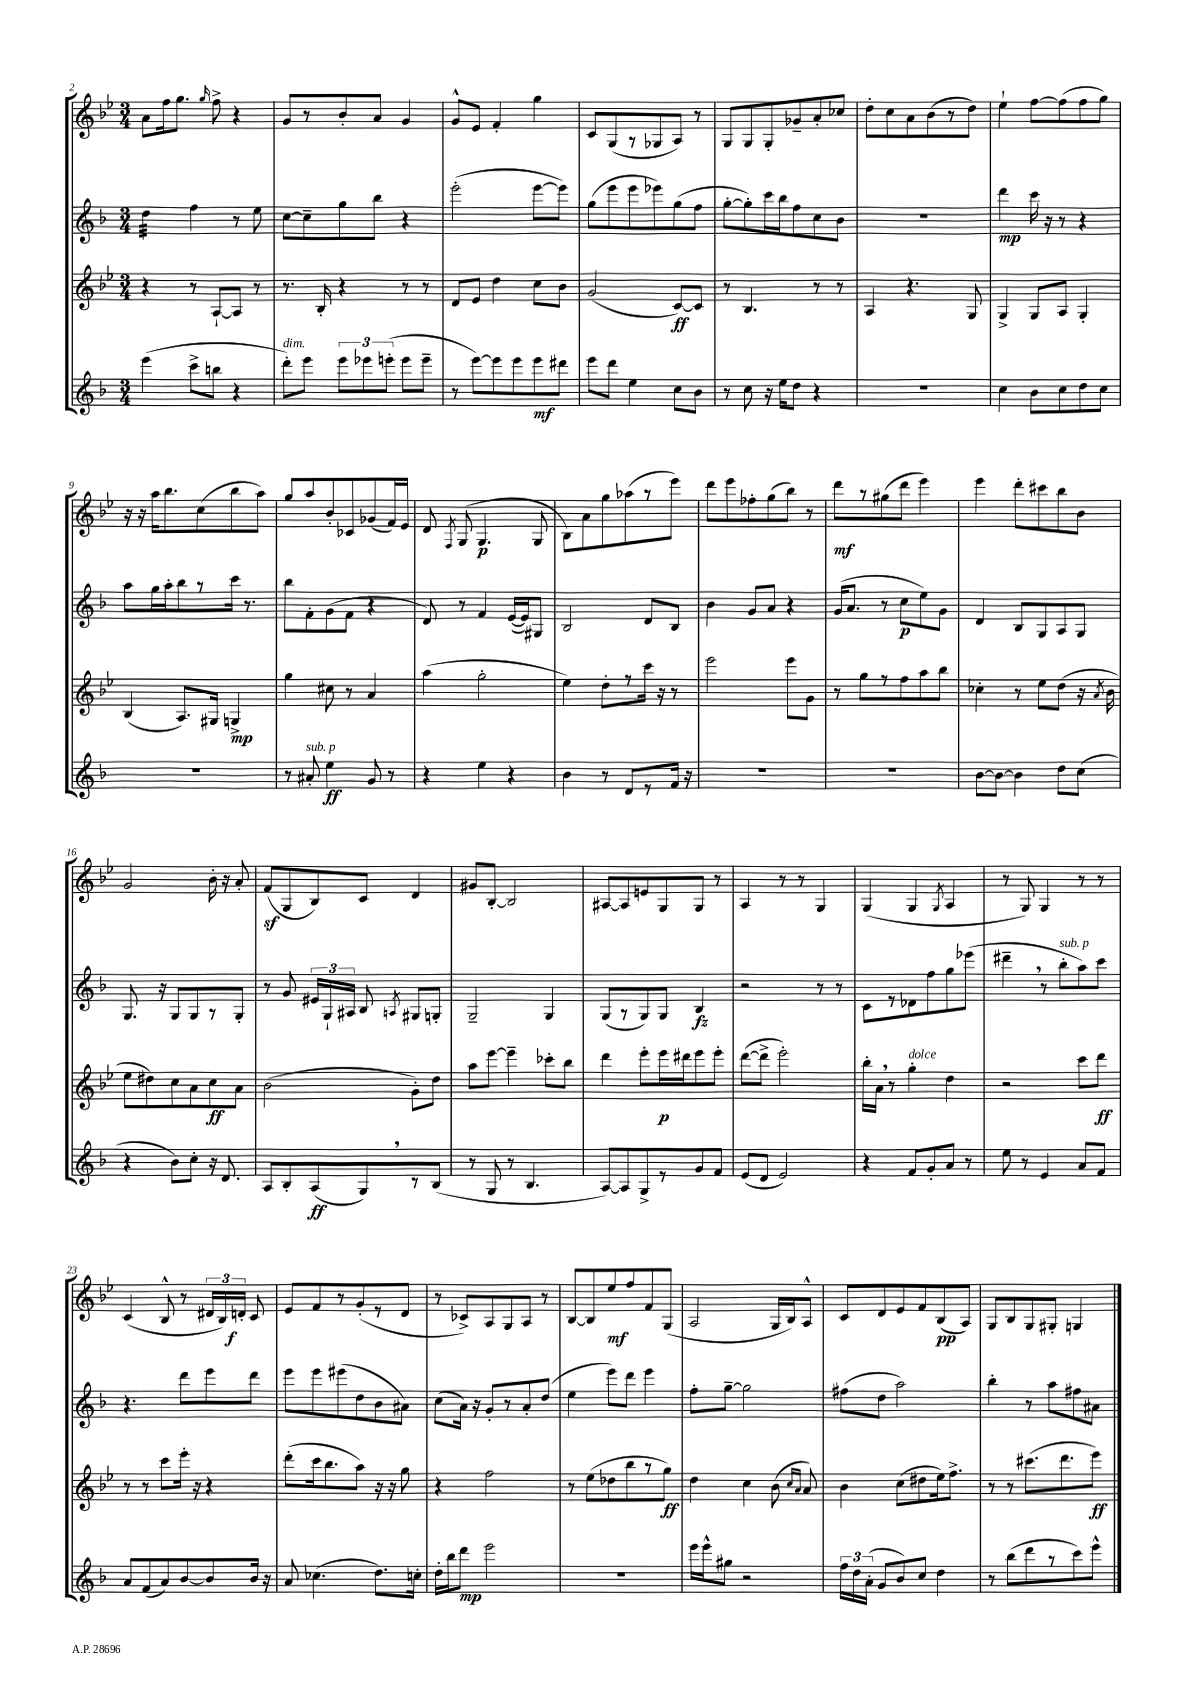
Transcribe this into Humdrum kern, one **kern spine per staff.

**kern	**kern	**kern	**kern
*staff4	*staff3	*staff2	*staff1
*clefG2	*clefG2	*clefG2	*clefG2
*k[b-]	*k[b-e-]	*k[b-]	*k[b-e-]
*M3/4	*M3/4	*M3/4	*M3/4
(4eee	4r	4dd	8a
.	.	.	16ff
.	.	.	8.gg
8ccc^	8r	4ff	.
.	.	.	16qqgg
8bb	[8A`	.	8ff^
4r	8A]	8r	4r
.	8r	8ee	.
=	=	=	=
8ddd')	8.r	[8cc	8g
8eee	.	8cc~]	8r
.	16B-'	.	.
12eee	4r	8gg	8b-'
12eee-	.	.	.
.	.	8bb-	8a
(12eee'	.	.	.
8eee	8r	4r	4g
8eee~	8r	.	.
=	=	=	=
8r	8d	(2eee'	8g^^
[8eee)	8e-	.	8e-
8eee]	4dd	.	4f'
8eee	.	.	.
8eee	8cc	[8eee	4gg
8ddd#	8b-	8eee])	.
=	=	=	=
8eee	(2g	(8gg	8c
8ddd	.	8eee	(8G
4ee	.	8eee	8r
.	.	8eee-)	8G-
8cc	[8c)	(8gg	8A)
8b-	8c]	8ff	8r
=	=	=	=
8r	8r	[8gg'	8G
8cc	4.B-	8gg'])	8G
16r	.	16ccc	8G'
16ee	.	16bb-	.
8dd	.	8ff	8g-~
4r	8r	8cc	8a'
.	8r	8b-	8cc-
=	=	=	=
2.r	4A	2.r	8dd'
.	.	.	8cc
.	4.r	.	8a
.	.	.	(8b-
.	.	.	8r
.	8G	.	8dd)
=	=	=	=
4cc	4G^	4ddd	4ee-`
8b-	8G	16ccc	[8ff
.	.	16r	.
8cc	8A	8r	(8ff]
8dd	4G'	4r	8ff
8cc	.	.	8gg)
=	=	=	=
2.r	(4B-	8aa	16r
.	.	.	16r
.	.	16gg	16aa
.	.	16aa'	8.bb-
.	8.A)	8bb-	.
.	.	8r	(8cc
.	16G#	.	.
.	4G^	16ccc	8bb-
.	.	8.r	.
.	.	.	8aa)
=	=	=	=
8r	4gg	8bb-	8gg
8a#'	.	8f'	8aa
4ee	8cc#	(8g	8b-'
.	8r	8f	8c-
8g	4a	4r	(8g-
8r	.	.	16f)
.	.	.	16e-
=	=	=	=
4r	(4aa	8d)	8d
.	.	.	8qF
.	.	8r	(8G
4ee	2gg'	4f	4.G
4r	.	([16e	.
.	.	16e])	.
.	.	8G#	8G
=	=	=	=
4b-	4ee-)	2B-	8B-)
.	.	.	8a
8r	8dd'	.	8gg
8d	8r	.	(8aa-
8r	16ccc	8d	8r
.	16r	.	.
16f	8r	8B-	8eee-)
16r	.	.	.
=	=	=	=
2.r	2eee-	4b-	8ddd
.	.	.	8eee-
.	.	8g	8ff-'
.	.	8a	(8gg
.	8eee-	4r	8bb-)
.	8g	.	8r
=	=	=	=
2.r	8r	(16g	8ddd
.	.	8.a	.
.	8gg	.	8r
.	8r	8r	(8gg#
.	8ff	8cc	8ddd
.	8aa	8ee)	4eee-)
.	8bb-	8g	.
=	=	=	=
[8b-	4cc-'	4d	4eee-
8b-_	.	.	.
4b-]	8r	8B-	8ddd'
.	8ee-	8G	8ccc#
8dd	(8dd	8A	8bb-
(8cc	16r	8G	8b-
.	8qa	.	.
.	16b-	.	.
=	=	=	=
4r	8ee-	8.G	2g
.	8dd#)	.	.
.	.	16r	.
8b-)	8cc	8G	.
8cc'	8a	8G	.
16r	8cc	8r	16b-'
8.d	.	.	16r
.	8a	8G'	8a'
=	=	=	=
8A	(2b-	8r	(8f
8B-'	.	8g	8G
(8A	.	24e#	8B-)
.	.	24G`	.
.	.	24A#	.
8G)	.	8B-	8c
.	.	8qA	.
8r	8g')	8G#	4d
(8B-	8dd	8G'	.
=	=	=	=
8r	8aa	2G~	8g#
8G	[8eee-	.	[8B-'
8r	4eee-~]	.	2B-]
4.B-	.	.	.
.	8ccc-'	4G	.
.	8bb-	.	.
=	=	=	=
[8A)	4ddd	(8G	[8A#
8A]	.	8r	8A#]
8G^	8eee-'	8G)	8e
8r	16eee-	8G	8G
.	16ddd#	.	.
8g	8eee-	4B-	8G
8f	8eee-'	.	8r
=	=	=	=
(8e	([8ddd	2r	4A
8d	8ddd^]	.	.
2e)	2eee-')	.	8r
.	.	.	8r
.	.	8r	4G
.	.	8r	.
=	=	=	=
4r	16bb-'	8c	(4G
.	16a	.	.
.	8r	8r	.
8f	4gg'	8d-	4G
8g'	.	8ff	.
.	.	.	8qG
8a	4dd	8gg	4A
8r	.	(8eee-	.
=	=	=	=
8ee	2r	4ddd#~	8r
8r	.	.	8G)
4e	.	8r	4G
.	.	8bb-'	.
8a	8ccc	8aa)	8r
8f	8ddd	8ccc	8r
=	=	=	=
8a	8r	4.r	(4c
(8f	8r	.	.
8a)	8ccc	.	8B-^^
[8b-	16eee-'	8ddd	8r
.	16r	.	.
8b-]	4r	8eee	24d#
.	.	.	24B-)
.	.	.	24d'
16b-	.	8ddd	8c
16r	.	.	.
=	=	=	=
8a	(8ddd'	8eee	8e-
(4.cc-	16ccc	8eee	8f
.	8.bb-	.	.
.	.	(8eee#	8r
.	8aa)	8dd	(8g'
8.dd)	16r	8b-	8r
.	16r	.	.
.	8gg	8a#)	8d
16cc'	.	.	.
=	=	=	=
16dd'	4r	(8cc	8r
16bb-	.	.	.
8ddd	.	16a)	8c-^)
.	.	16r	.
2eee	2ff	8g'	8A
.	.	8r	8G
.	.	8a'	8A
.	.	(8dd	8r
=	=	=	=
2.r	8r	4ee	[8B-
.	(8ee-	.	8B-]
.	8dd-	8eee)	8ee-
.	8bb-	8ddd	8ff
.	8r	4eee	8f
.	8gg)	.	(8G
=	=	=	=
16eee	4dd	8ff'	2A
16eee^^	.	.	.
8gg#	.	[8gg~	.
2r	4cc	2gg]	.
.	(8b-	.	16G
.	.	.	16B-)
.	16qqcc	.	.
.	16qqa	.	.
.	8a)	.	8A^^
=	=	=	=
24ff	4b-	(8ff#	8c
24dd	.	.	.
(24a'	.	.	.
8g	.	8dd	8d
8b-)	(8cc	2aa)	8e-
8cc	8dd#	.	8f
4dd	16ee-)	.	(8B-
.	8.ff^	.	.
.	.	.	8A)
=	=	=	=
8r	8r	4bb-'	8G
(8bb-	8r	.	8B-
8ddd	(8.ccc#	8r	8G
8r	.	8aa	8G#'
.	8.ddd	.	.
8ccc)	.	8ff#	4G
8eee^^	8eee-)	8a#	.
==	==	==	==
*-	*-	*-	*-
